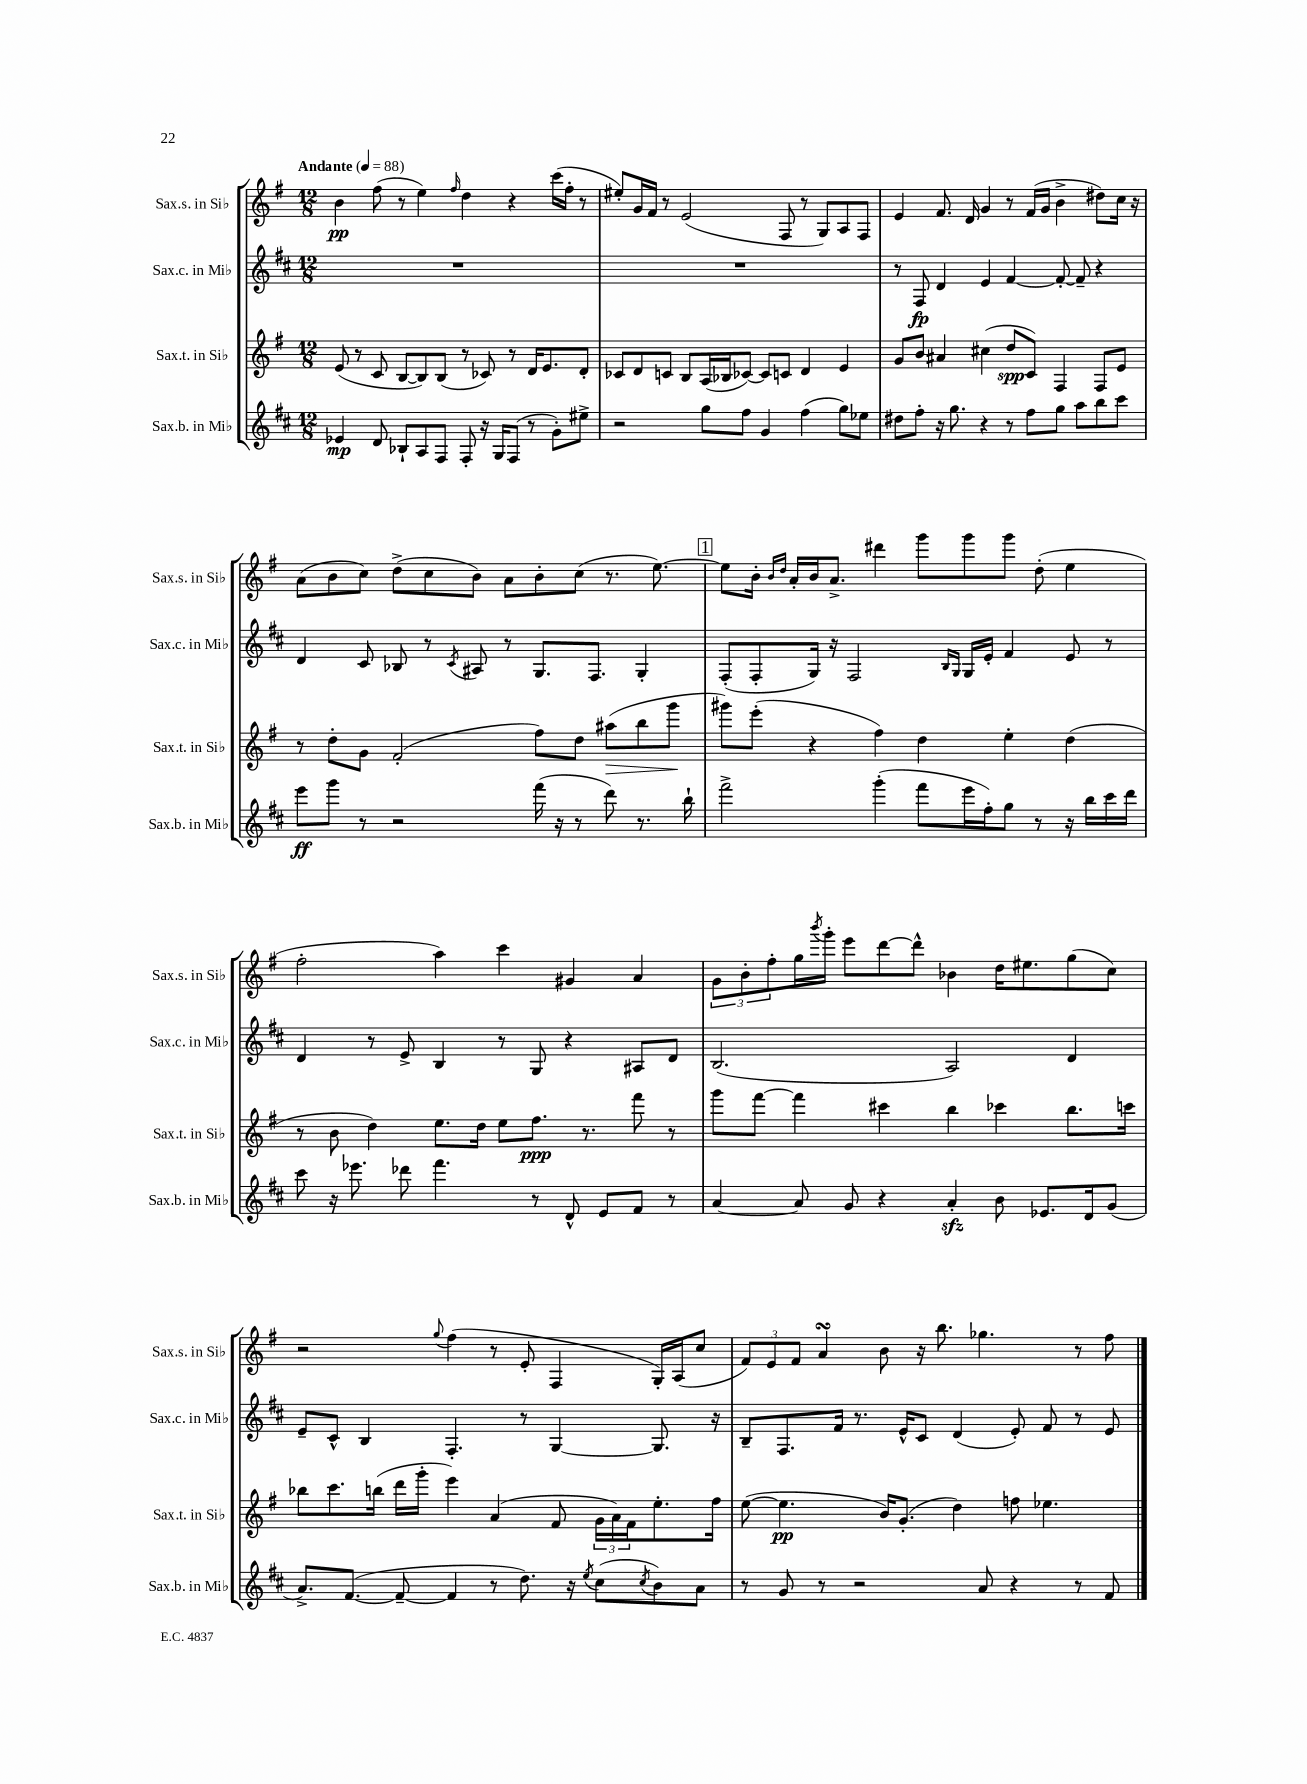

**kern	**dynam	**kern	**dynam	**kern	**dynam	**kern	**dynam
*part4	*part4	*part3	*part3	*part2	*part2	*part1	*part1
*staff4	*staff4	*staff3	*staff3	*staff2	*staff2	*staff1	*staff1
*I"Sax.b. in Mi♭	*	*I"Sax.t. in Si♭	*	*I"Sax.c. in Mi♭	*	*I"Sax.s. in Si♭	*
*I'Sax.b. in Mi♭	*	*I'Sax.t. in Si♭	*	*I'Sax.c. in Mi♭	*	*I'Sax.s. in Si♭	*
*clefG2	*	*clefG2	*	*clefG2	*	*clefG2	*
*k[f#c#]	*	*k[f#]	*	*k[f#c#]	*	*k[f#]	*
*M12/8	*	*M12/8	*	*M12/8	*	*M12/8	*
*MM88	*	*MM88	*	*MM88	*	*MM88	*
=1	=1	=1	=1	=1	=1	=1	=1
!	!	!	!	!	!	!LO:TX:a:B:t=Andante	!
4e-X/	mp	(8e/	.	1.r	.	4b\	pp
.	.	8r	.	.	.	.	.
8d/	.	8c/	.	.	.	(8ff#\	.
8B-X`/L	.	[8B/L	.	.	.	8r	.
8A/	.	8B/])	.	.	.	4ee\)	.
8F#/J	.	(8B/J	.	.	.	.	.
.	.	.	.	.	.	16qqff#/	.
8F#'/	.	8r	.	.	.	4dd\	.
16r	.	8c-X/)	.	.	.	.	.
16G/KL	.	.	.	.	.	.	.
(8F#/J	.	8r	.	.	.	4r	.
8r	.	16d/KL	.	.	.	.	.
.	.	8.e/	.	.	.	.	.
8g'\L)	.	.	.	.	.	(16ccc\LL	.
.	.	.	.	.	.	16ff#'\JJ	.
8ee#X^\J	.	8d'/J	.	.	.	8r	.
=2	=2	=2	=2	=2	=2	=2	=2
2r	.	8c-X/L	.	1.r	.	8ee#X'/L)	.
.	.	8d/	.	.	.	16g/L	.
.	.	.	.	.	.	16f#/JJ	.
.	.	8cn/J	.	.	.	8r	.
.	.	8B/L	.	.	.	(2e/	.
8gg\L	.	(16A/L	.	.	.	.	.
.	.	16B-X/J	.	.	.	.	.
8ff#\J	.	[8c-X/J)	.	.	.	.	.
4g/	.	8c-/L]	.	.	.	.	.
.	.	8cn/J	.	.	.	8F#/	.
(4ff#\	.	4d/	.	.	.	8r	.
.	.	.	.	.	.	8G/L)	.
8gg\L)	.	4e/	.	.	.	8A/	.
8ee-X\J	.	.	.	.	.	8F#/J	.
=3	=3	=3	=3	=3	=3	=3	=3
8dd#X\L	.	8g/L	.	8r	.	4e/	.
8ff#'\J	.	8b/J	.	8F#/	fp	.	.
16r	.	4a#X/	.	4d/	.	8.f#/	.
8.gg\	.	.	.	.	.	.	.
.	.	.	.	.	.	16d/	.
4r	.	(4cc#X\	.	4e/	.	4g/	.
8r	.	8dd/L	spp	[4f#/	.	8r	.
8ff#\L	.	8c/J)	.	.	.	(16f#/LL	.
.	.	.	.	.	.	16g/JJ	.
8gg\J	.	4F#/	.	8f#'/_	.	4b^\	.
8aa\L	.	.	.	8f#~/]	.	.	.
8bb\	.	8F#/L	.	4r	.	8dd#X\L)	.
8ccc#\J	.	8e/J	.	.	.	16cc\Jk	.
.	.	.	.	.	.	16r	.
!!LO:LB:g=z
=4	=4	=4	=4	=4	=4	=4	=4
8eee\L	ff	8r	.	4d/	.	(8a\L	.
8ggg\J	.	8dd'\L	.	.	.	8b\	.
8r	.	8g\J	.	8c#/	.	8cc\J)	.
2r	.	(2f#'/	.	8B-X/	.	(8dd^\L	.
.	.	.	.	8r	.	8cc\	.
.	.	.	.	8qc#/	.	.	.
.	.	.	.	8A#X/	.	8b\J)	.
.	.	.	.	8r	.	8a\L	.
(16fff#\	.	8ff#\L)	.	8.G/L	.	8b'\	.
16r	.	.	.	.	.	.	.
8r	.	8dd\J	.	.	.	(8cc\J	.
.	.	.	.	8.F#/J	.	.	.
!	!	!	!LO:HP:b	!	!	!	!
8ddd\)	.	(8aa#X\L	>	.	.	8.r	.
8.r	.	8bb\	.	4G'/	.	.	.
.	.	.	.	.	.	[8.ee\)	.
.	.	8ggg\J	.	.	.	.	.
16bb`\	.	.	.	.	.	.	.
.	.	.	]	.	.	.	.
!!LO:REH:place=s1:t=1
=5	=5	=5	=5	=5	=5	=5	=5
2fff#^\	.	8ggg#X\L)	.	(8F#'/L	.	8ee\L]	.
.	.	(8eee'\J	.	8F#'/	.	16b'\Jk	.
.	.	.	.	.	.	16qqb/LL	.
.	.	.	.	.	.	16qqdd/JJ	.
.	.	.	.	.	.	16a'/LL	.
.	.	4r	.	16G/Jk)	.	16b/J	.
.	.	.	.	16r	.	8.a^/J	.
.	.	.	.	2F#/	.	.	.
(4ggg'\	.	4ff#\)	.	.	.	4ddd#X\	.
8fff#\L	.	4dd\	.	.	.	8ggg\L	.
.	.	.	.	16qqB/LL	.	.	.
.	.	.	.	16qqG/JJ	.	.	.
16eee\L	.	.	.	16G/LL	.	8ggg\	.
16ff#'\J)	.	.	.	16e'/JJ	.	.	.
8gg\J	.	4ee'\	.	4f#/	.	8ggg\J	.
8r	.	.	.	.	.	(8dd'\	.
16r	.	(4dd\	.	8e/	.	4ee\	.
16bb\LL	.	.	.	.	.	.	.
16ccc#\	.	.	.	8r	.	.	.
16ddd\JJ	.	.	.	.	.	.	.
!!LO:LB:g=z
=6	=6	=6	=6	=6	=6	=6	=6
8ccc#\	.	8r	.	4d/	.	2ff#'\	.
16r	.	8b\	.	.	.	.	.
8.eee-X\	.	.	.	.	.	.	.
.	.	4dd\)	.	8r	.	.	.
8ddd-X\	.	.	.	8e^/	.	.	.
4.fff#\	.	8.ee\L	.	4B/	.	4aa\)	.
.	.	16dd\Jk	.	.	.	.	.
.	.	8ee\L	.	8r	.	4ccc\	.
8r	.	8.ff#\J	ppp	8G/	.	.	.
8d^^/	.	.	.	4r	.	4g#X/	.
.	.	8.r	.	.	.	.	.
8e/L	.	.	.	.	.	.	.
8f#/J	.	8fff#\	.	8A#X/L	.	4a/	.
8r	.	8r	.	8d/J	.	.	.
=7	=7	=7	=7	=7	=7	=7	=7
[4a/	.	8ggg\L	.	(2.B/	.	12g\L	.
.	.	.	.	.	.	12b'\	.
.	.	[8fff#\J	.	.	.	.	.
.	.	.	.	.	.	12ff#'\	.
8a/]	.	4fff#\]	.	.	.	16gg\L	.
.	.	.	.	.	.	8qbbb/	.
.	.	.	.	.	.	16ggg'\JJ	.
8g/	.	.	.	.	.	8eee\L	.
4r	.	4ccc#X\	.	.	.	[8ddd\	.
.	.	.	.	.	.	8ddd^^\J]	.
4azz'/	.	4bb\	.	2A/)	.	4b-X\	.
8b\	.	4ccc-X\	.	.	.	16dd\KL	.
.	.	.	.	.	.	8.ee#X\	.
8.e-X/L	.	.	.	.	.	.	.
.	.	8.bb\L	.	4d/	.	(8gg\	.
16d/k	.	.	.	.	.	.	.
(8g/J	.	.	.	.	.	8cc\J)	.
.	.	16cccn\Jk	.	.	.	.	.
!!LO:LB:g=z
=8	=8	=8	=8	=8	=8	=8	=8
8.a^/L)	.	8bb-X\L	.	8e~/L	.	2r	.
.	.	8.ccc\	.	8c#^^/J	.	.	.
([8.f#/J	.	.	.	.	.	.	.
.	.	.	.	4B/	.	.	.
.	.	(16bbn\Jk	.	.	.	.	.
8f#~/_	.	16ddd\LL	.	.	.	.	.
.	.	16ggg'\JJ	.	.	.	.	.
.	.	.	.	.	.	8qqgg/	.
4f#/]	.	4eee\)	.	4.F#'/	.	(4ff#\	.
8r	.	(4a/	.	.	.	8r	.
8.dd\)	.	.	.	8r	.	8e'/	.
.	.	8f#/	.	[4G/	.	4F#/	.
16r	.	.	.	.	.	.	.
8qee/	.	.	.	.	.	.	.
(8cc#\L	.	24g\LL	.	.	.	.	.
.	.	24a\)	.	.	.	.	.
.	.	24f#\J	.	.	.	.	.
8qcc#/	.	.	.	.	.	.	.
8b\)	.	8.ee'\	.	8.G/]	.	16G'/LL)	.
.	.	.	.	.	.	(16A/J	.
8a\J	.	.	.	.	.	8cc/J	.
.	.	16ff#\Jk	.	16r	.	.	.
=9	=9	=9	=9	=9	=9	=9	=9
8r	.	([8ee\	.	8B~/L	.	12f#/L)	.
.	.	.	.	.	.	12e/	.
8g/	.	4.ee\]	pp	8.F#/	.	.	.
.	.	.	.	.	.	12f#/J	.
8r	.	.	.	.	.	4asSSS/	.
.	.	.	.	16f#/Jk	.	.	.
2r	.	.	.	8.r	.	.	.
.	.	16b/KL)	.	.	.	8b\	.
.	.	(8.g'/J	.	16e^^/KL	.	.	.
.	.	.	.	8c#/J	.	16r	.
.	.	.	.	.	.	8.bb\	.
.	.	4dd\)	.	(4d/	.	.	.
8a/	.	.	.	.	.	4.gg-X\	.
4r	.	8ffn\	.	8e'/)	.	.	.
.	.	4.ee-X\	.	8f#/	.	.	.
8r	.	.	.	8r	.	8r	.
8f#/	.	.	.	8e/	.	8ff#\	.
==	==	==	==	==	==	==	==
*-	*-	*-	*-	*-	*-	*-	*-
